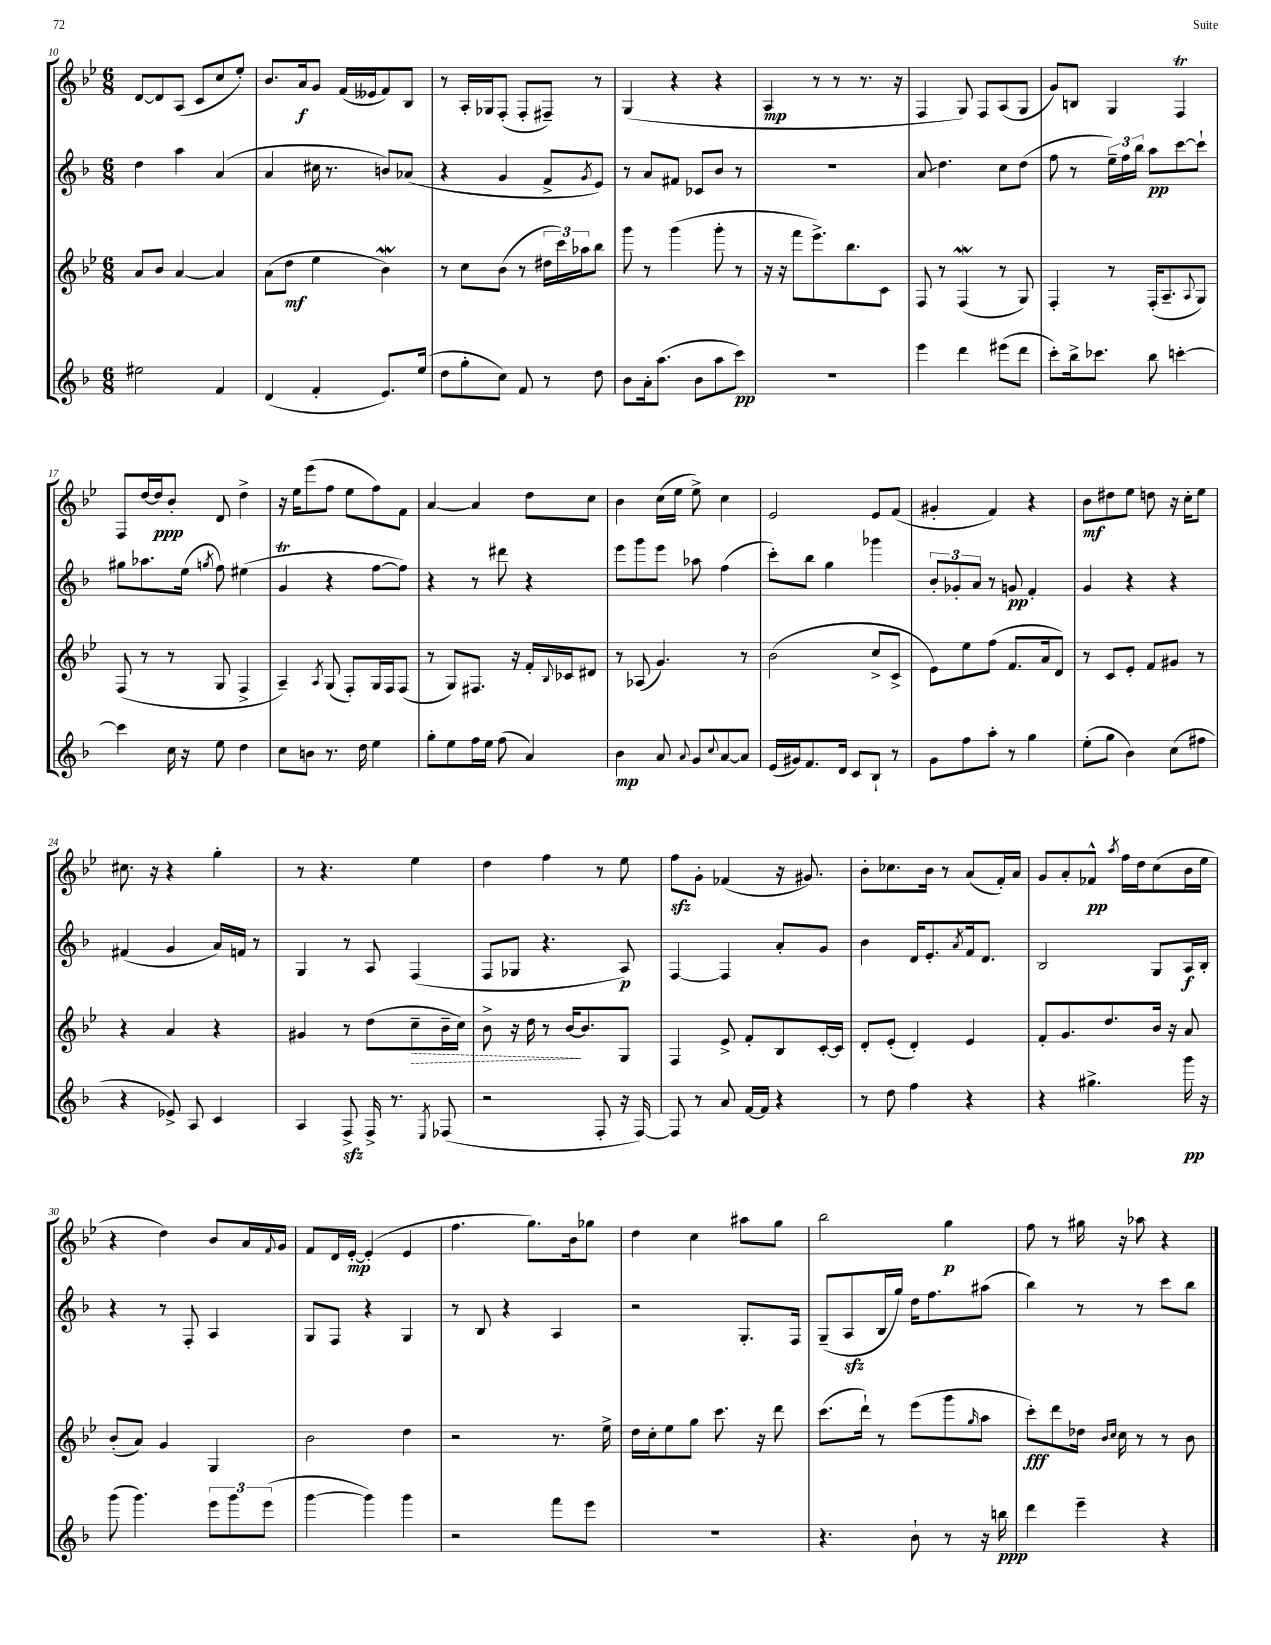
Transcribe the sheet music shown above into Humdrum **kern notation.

**kern	**kern	**kern	**kern
*staff4	*staff3	*staff2	*staff1
*clefG2	*clefG2	*clefG2	*clefG2
*k[b-]	*k[b-e-]	*k[b-]	*k[b-e-]
*M6/8	*M6/8	*M6/8	*M6/8
2ee#\	8a/L	4dd\	[8d/L
.	8b-/J	.	8d/]
.	[4a/	4aa\	(8A/J
.	.	.	8c/L
4f/	4a/]	(4a/	8cc/
.	.	.	8ee-'/J)
=	=	=	=
(4d/	(8a\L	4a/	8.b-/L
.	8dd\J	.	.
.	.	.	16a/k
4f'/	4ee-\	16cc#\	8g/J
.	.	8.r	.
.	.	.	(16f/LL
.	.	.	16e--/J
8.e/L)	4b-\)	8b/L)	8f/)
.	.	(8a-/J	8B-/J
(16ee/Jk	.	.	.
=	=	=	=
8dd\L	8r	4r	8r
8gg'\	8cc\L	.	16A'/LL
.	.	.	16G-/J
8cc\J)	(8b-\J	4g/	(8F'/J
8f/	8r	.	8F'/L
8r	24dd#\LL	8f^/L	8F#~/J)
.	24ccc\)	.	.
.	24aa-\J	.	.
.	.	8qg/	.
8dd\	8bb-\J	8e/J)	8r
=	=	=	=
8b-\L	8ggg\	8r	(4G/
16a'\k	8r	8a/L	.
(8.aa\J	.	.	.
.	(4ggg\	8f#/J	4r
8b-\L	.	8c-/L	.
8aa\	8ggg'\	8b-/J	4r
8ccc\J)	8r	8r	.
=	=	=	=
2.r	16r	2.r	4A/
.	16r	.	.
.	8fff\L	.	.
.	8.eee-^\)	.	8r
.	.	.	8r
.	8.bb-\	.	.
.	.	.	8.r
.	8c\J	.	.
.	.	.	16r
=	=	=	=
4eee\	8F/	8a/	4F/
.	8r	4.dd\	.
4ddd\	(4F/	.	8G/)
.	.	.	8F/L
(8eee#\L	8r	8cc\L	(8A/
8ddd\J	8G/)	(8dd\J	8G/J
=	=	=	=
8ccc'\L)	4F'/	8ff\	8g/L)
16bb-^\k	.	8r	8B/J
8.ccc-\J	.	.	.
.	8r	24ee~\LL)	4G/
.	.	24ff\	.
.	.	24bb-\JJ	.
8bb-\	(16F'/LK	8aa\L	.
.	8.A~/	.	.
[4ccc'\	.	[8ccc\	4F/
.	8qqA/	.	.
.	8G/J)	8ccc`\]J	.
=	=	=	=
4ccc\]	(8F/	8gg#\L	8F/L
.	8r	8.aa-\	[16dd/L
.	.	.	16dd/]J
16cc\	8r	.	8b-'/J
16r	.	(16ee\Jk	.
.	.	8qgg/	.
8ee\	8G/	8ff\)	8d/
4dd\	4F^/	(4ee#\	4dd^\
=	=	=	=
8cc\L	4A~/)	4g/	16r
.	.	.	16ee-\LK
8b\J	.	.	(8eee-\
.	8qA/	.	.
8.r	(8G/	4r	8ff\J
.	8F'/L)	.	8ee-\L
16dd\	.	.	.
4ee\	16G/L	[8ff\L	8ff\)
.	16F/J	.	.
.	(8F/J	8ff\]J)	8f\J
=	=	=	=
8gg'\L	8r	4r	[4a/
8ee\	8G/L)	.	.
16ff\L	8.F#/J	8r	4a/]
16ee\JJ	.	.	.
(8ff\	.	8ddd#\	.
.	16r	.	.
4a/)	16f'/LL	4r	8dd\L
.	8qqB-/	.	.
.	16c-/J	.	.
.	8d#/J	.	8cc\J
=	=	=	=
4b-\	8r	8eee\L	4b-\
.	(8A-/	8ggg\	.
8a/	4.g/)	8eee\J	(16cc\LL
.	.	.	16ee-\JJ
8qqa/	.	.	.
8g/L	.	8aa-\	8ee-^\)
8qqcc/	.	.	.
[8a/	.	(4ff\	4cc\
8a/]J	8r	.	.
=	=	=	=
(16e/LL	(2b-\	8ccc'\L)	2e-/
16g#/J)	.	.	.
8.f/	.	8bb-\J	.
.	.	4gg\	.
16d/Jk	.	.	.
8c/L	.	.	.
8B-`/J	8cc^/L	4ggg-\	8e-/L
8r	8c^/J	.	(8f/J
=	=	=	=
8g\L	8e-\L)	12b-'/L	4g#'/
.	.	12g-'/	.
8ff\	8ee-\	.	.
.	.	12a/J	.
8aa'\J	(8ff\J	8r	4f/)
8r	8.f/L	8g/	.
4gg\	.	4f'/	4r
.	16a/k	.	.
.	8d/J)	.	.
=	=	=	=
(8ee'\L	8r	4g/	8b-\L
8gg\J	8c/L	.	8dd#\
4b-\)	8e-'/J	4r	8ee-\J
.	8f/L	.	8dd\
(8cc\L	8g#/J	4r	16r
.	.	.	16cc'\LK
8ff#\J	8r	.	8ee-\J
=	=	=	=
4r	4r	(4f#/	8.cc#\
.	.	.	16r
8e-^/)	4a/	4g/	4r
8A/	.	.	.
4c/	4r	16a/LL)	4gg'\
.	.	16f/JJ	.
.	.	8r	.
=	=	=	=
4A/	4g#/	4G/	8r
.	.	.	4.r
8F^/	8r	8r	.
16F^/	(8dd\L	8A/	.
8.r	.	.	.
.	8cc~\	(4F/	4ee-\
8qE/	.	.	.
(8F-/	16b-~\L	.	.
.	16cc\JJ)	.	.
=	=	=	=
2r	8b-^\	8F/L	4dd\
.	16r	8G-/J	.
.	16dd\	.	.
.	8r	4.r	4ff\
.	[16b-/LK	.	.
.	8.b-/]	.	.
8F'/	.	.	8r
16r	8G/J	8A/)	8ee-\
[16F/)	.	.	.
=	=	=	=
8F/]	4F/	[4F/	8ff\L
8r	.	.	8g'\J
8a/	8e-^/	4F/]	(4f-/
[16f/LL	8f'/L	.	.
16f/]JJ	.	.	.
4r	8B-/	8a'/L	16r
.	.	.	8.g#/)
.	[16c'/L	8g/J	.
.	16c/]JJ	.	.
=	=	=	=
8r	8d'/L	4b-\	8b-'\L
8dd\	(8e-'/J	.	8.cc-\
4ff\	4d'/)	16d/LK	.
.	.	8.e'/	16b-\Jk
.	.	.	8r
.	.	8qa/	.
4r	4e-/	16f/k	(8a/L
.	.	8.d/J	.
.	.	.	16f'/L)
.	.	.	16a/JJ
=	=	=	=
4r	8f'/L	2B-/	8g/L
.	8.g/	.	8a'/
4.gg#^\	.	.	8f-^^/J
.	8.dd/	.	.
.	.	.	8qaa/
.	.	.	16ff\LL
.	.	.	16dd\J
.	16b-/Jk	8G/L	(8cc\
.	16r	.	.
16ggg\	8a/	16A/L	16b-\L
16r	.	16B-'/JJ	16ee-\JJ
=	=	=	=
(8ggg\	(8b-'/L	4r	4r
4.ggg\)	8a/J)	.	.
.	4g/	8r	4dd\)
.	.	8F'/	.
12eee\L	4G/	4A/	8b-/L
12ggg\	.	.	.
.	.	.	16a/L
(12eee\J	.	.	.
.	.	.	8qqf/
.	.	.	16g/JJ
=	=	=	=
[4ggg\	2b-\	8G/L	8f/L
.	.	8F/J	16d/L
.	.	.	[16e-'/JJ
4ggg\])	.	4r	(4e-'/]
4ggg\	4dd\	4G/	4e-/
=	=	=	=
2r	2r	8r	4.ff\
.	.	8B-/	.
.	.	4r	.
.	.	.	8.gg\L)
8fff\L	8.r	4A/	.
.	.	.	16b-\k
8eee\J	.	.	8gg-\J
.	16ee-^\	.	.
=	=	=	=
2.r	16dd\LL	2r	4dd\
.	16cc'\J	.	.
.	8ee-\	.	.
.	8gg\J	.	4cc\
.	8.ccc\	.	.
.	.	8.G'/L	8aa#\L
.	16r	.	.
.	8ddd\	.	8gg\J
.	.	16F/Jk	.
=	=	=	=
4.r	(8.ccc\L	(8G~/L	2bb-\
.	.	8A/	.
.	16ddd`\Jk)	.	.
.	8r	16B-/L	.
.	.	16gg/JJ)	.
8b-`\	(8eee-\L	16dd\LK	.
.	.	8.ff\	.
8r	8ggg\	.	4gg\
.	16qqgg/	.	.
16r	8aa\J	(8aa#\J	.
16bb\	.	.	.
=	=	=	=
4ddd\	8ccc'\L)	4bb-\)	8ff\
.	8ddd\	.	8r
4eee~\	16dd-\Jk	8r	16gg#\
.	16qqb-/LL	.	.
.	16qqcc/JJ	.	.
.	16cc\	.	16r
.	8r	8r	8aa-\
4r	8r	8ccc\L	4r
.	8b-\	8bb-\J	.
==	==	==	==
*-	*-	*-	*-
